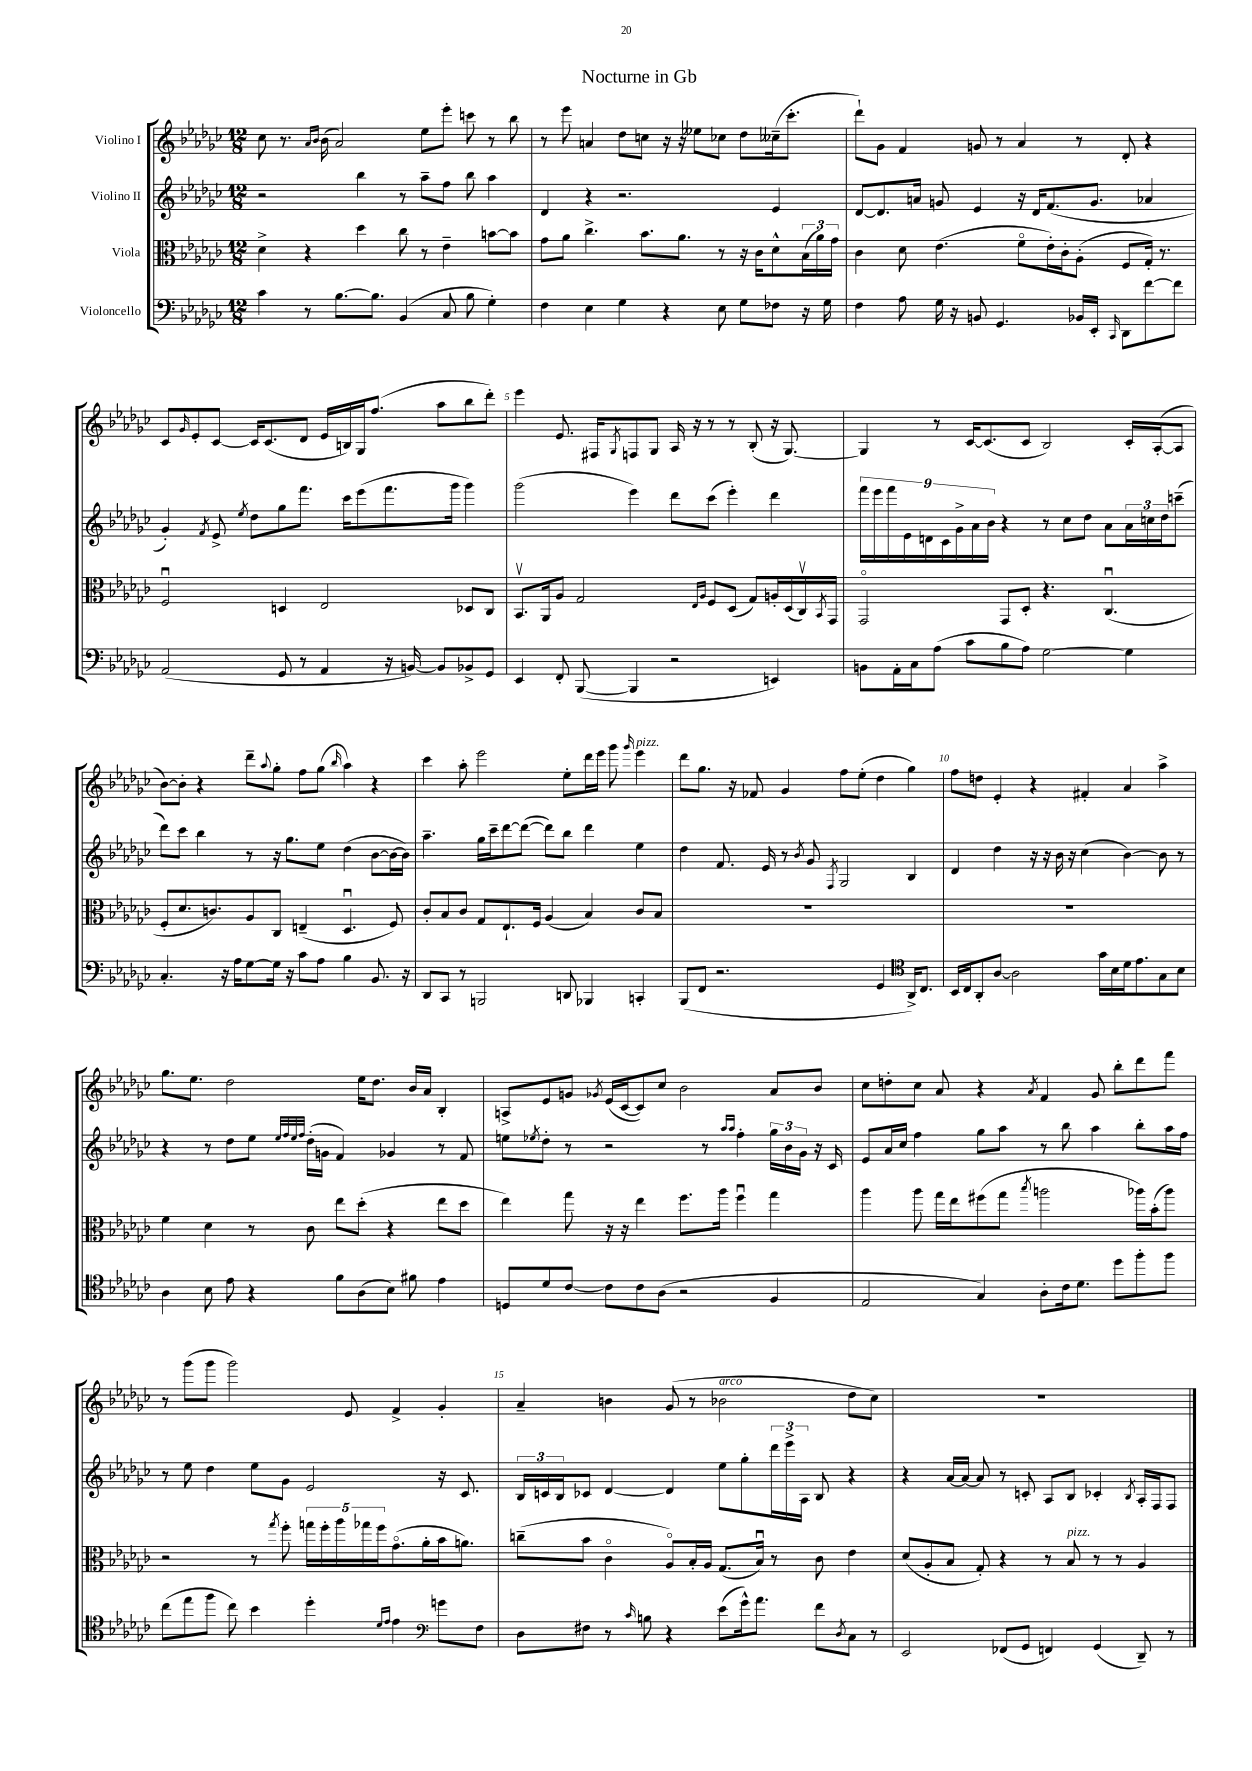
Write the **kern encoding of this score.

**kern	**kern	**kern	**kern
*staff4	*staff3	*staff2	*staff1
*clefF4	*clefC3	*clefG2	*clefG2
*k[b-e-a-d-g-c-]	*k[b-e-a-d-g-c-]	*k[b-e-a-d-g-c-]	*k[b-e-a-d-g-c-]
*M12/8	*M12/8	*M12/8	*M12/8
4c-\	4d-^\	2r	8cc-\
.	.	.	8.r
8r	4r	.	.
.	.	.	16qqa-/LL
.	.	.	16qqb-/JJ
.	.	.	(16b-\
[8.B-\L	.	.	2a-/)
.	4dd-\	4bb-\	.
8.B-\]J	.	.	.
(4BB-/	8cc-\	8r	.
.	8r	8aa-~\L	8ee-\L
8C-/	4e-~\	8ff\J	8eee-'\J
8B-\	.	8bb-\	8ccc\
4G-'\)	[8b\L	4aa-\	8r
.	8b\]J	.	8bb-\
=	=	=	=
4F\	8g-\L	4d-/	8r
.	8a-\J	.	8eee-\
4E-\	4.cc-^\	4r	4a/
4G-\	.	2.r	8dd-\L
.	8.b-\L	.	8cc\J
4r	.	.	16r
.	8.a-\J	.	16r
.	.	.	8ee--\L
8E-\	8r	.	8cc-\J
8G-\L	16r	.	8dd-\L
.	16c-\LK	.	.
8F-\J	8d-^^\	4e-/	(16cc--~\k
.	.	.	8.ccc-'\J
16r	(24B-\L	.	.
.	24a-\)	.	.
16G-\	.	.	.
.	24g-\JJ	.	.
=	=	=	=
4F\	4c-\	[8d-/L	8ddd-`\L)
.	.	8.d-/]	8g-\J
8A-\	8d-\	.	4f/
.	.	16a/Jk	.
16G-\	(4.e-\	8g/	.
16r	.	.	.
8BB/	.	4e-/	8g/
4.GG-/	.	.	8r
.	8fo\L	16r	4a-/
.	.	16d-/LK	.
.	16e-'\L)	(8.f/	.
.	16c-'\J	.	.
16BB-/LL	(8A-'\J	.	8r
16EE-'/JJ	.	8.g/J	.
16qqCC-/	.	.	.
8DD-\L	8F/L	.	8d-'/
[8f\	16G-'/Jk)	4a-/	4r
.	8.r	.	.
8f\]J	.	.	.
=	=	=	=
(2AA-/	2Fu/	4g-'/)	8c-/L
.	.	.	16qqg-/
.	.	.	8e-'/
.	.	8qf/	.
.	.	8e-^/	[8c-/J
.	.	8qee-/	.
.	.	8dd-\L	16c-/]LK
.	.	.	(8.c-/
8GG-/	4D/	8gg-\	.
8r	.	8.fff\J	8d-/J
4AA-/	2E-/	.	16e-/LL
.	.	16ccc-\LK	16B/)
.	.	(8eee-\	16G-/J
.	.	.	(8.ff/J
16r	.	8.fff\	.
[16BB/)	.	.	.
8BB/]L	.	.	8aa-\L
.	.	16ggg-\Jk	.
8BB-^/	8D-/L	4ggg-\)	8bb-\
8GG-/J	8C-/J	.	8ddd-'\J)
=	=	=	=
4EE-/	8.BB-v/L	(2ggg-\	4eee-\
.	16AA-/k	.	.
8FF'/	8A-/J	.	8.e-/
([8BBB-/	2G-/	.	.
.	.	.	16F#/LK
.	.	.	8qG-/
4BBB-/]	.	4eee-\)	8F/
.	.	.	8G-/J
2r	.	8ddd-\L	16A-/
.	.	.	16r
.	16qqE-/LL	.	.
.	16qqA-/JJ	.	.
.	8F/L	(8ccc-\J	8r
.	(8D-/J	4eee-'\)	8r
.	8G-/L)	.	(8B-'/
4EE/)	16A'/L	4ddd-\	16r
.	(16D-/	.	[8.G-/)
.	16C-v/)	.	.
.	8qBB-/	.	.
.	16GG-/JJ	.	.
=	=	=	=
8BB\L	2GG-o/	18fff\LL	4G-/]
.	.	18eee-\	.
.	.	18fff\	.
16AA-'\L	.	.	.
.	.	18e-\	.
16C-\J	.	.	.
.	.	18d\	.
(8A-\J	.	.	8r
.	.	18c-\	.
.	.	18g-^\	.
8c-\L	.	.	[16c-/LK
.	.	18a-\	.
.	.	.	(8.c-/]
.	.	18b-\JJ	.
8B-\	8GG-/L	4r	.
8A-\J)	8D-'/J	.	8c-/J
[2G-\	4.r	8r	2B-/)
.	.	8cc-\L	.
.	.	8dd-\J	.
.	(4.C-u/	8a-\L	.
4G-\]	.	24a-\L	16c-'/LL
.	.	24cc\	.
.	.	.	([16A-'/J
.	.	24dd-\J	.
.	.	(8ccc~\J	8A-/]J
=	=	=	=
4.C-'/	8F'/L	8ddd-\L)	[8b-\L)
.	8.d-/	8ccc-\J	8b-'\]J
.	.	4bb-\	4r
.	8.c/)	.	.
16r	.	.	.
16A-\LK	.	.	.
[8G-\	8A-/	8r	8ddd-~\L
.	.	.	8qqaa-/
16G-\]Jk	8C-/J	16r	8gg-'\J
16r	.	8.gg-\L	.
8c-\L	(4E~/	.	8ff\L
8A-\J	.	8ee-\J	(8gg-\J
.	.	.	16qqbb-/
4B-\	4.D-u/	(4dd-\	4aa-\)
8.BB-/	.	[8b-\L	4r
.	8F/)	16b-\_L	.
16r	.	16b-\]JJ)	.
=	=	=	=
8DD-/L	8c-'/L	4.aa-~\	4ccc-\
8CC-/J	8B-/	.	.
8r	8c-/J	.	8aa-'\
2BBB/	8G-/L	16gg-\LL	2eee-\
.	.	16ccc-~\J	.
.	8.E-`/	[8ddd-\	.
.	.	(8ddd-\_J	.
.	16F/Jk	.	.
.	(4A-/	8ddd-\]L)	.
8DD/	.	8bb-\J	8ee-'\L
4BBB-/	4B-/)	4ddd-\	16ddd-\L
.	.	.	16eee-\JJ
.	.	.	8ggg-\
.	.	.	16qqggg-/
4CC'/	8c-/L	4ee-\	4eee-\
.	8B-/J	.	.
=	=	=	=
(8BBB-/L	1.r	4dd-\	8ddd-\L
8FF/J	.	.	8.gg-\J
2.r	.	8.f/	.
.	.	.	16r
.	.	.	8f-/
.	.	16e-/	.
.	.	8r	4g-/
.	.	8qb-/	.
.	.	8g-/	.
.	.	8qF/	.
.	.	2G-/	8ff\L
.	.	.	(8ee-'\J
4GG-/	.	.	4dd-\
*clefC4	*	*	*
16AA-^/LK)	.	4B-/	4gg-\)
8.C-/J	.	.	.
=	=	=	=
16BB-/LL	1.r	4d-/	8ff\L
16C-/J	.	.	.
8AA-'/	.	.	8dd\J
[8A-/J	.	4dd-\	4e-'/
2A-\]	.	.	.
.	.	16r	4r
.	.	16r	.
.	.	16b-\	.
.	.	16r	.
.	.	(4cc-\	4f#'/
16g-\LL	.	.	.
16B-\	.	.	.
16d-\J	.	[4b-\)	4a-/
8.e-\	.	.	.
8G-\	.	8b-\]	4aa-^\
8B-\J	.	8r	.
=	=	=	=
4A-\	4f\	4r	8.gg-\L
.	.	.	8.ee-\J
8B-\	4d-\	8r	.
8e-\	.	8dd-\L	2dd-\
4r	8r	8ee-\J	.
.	.	32qqee-/LLL	.
.	.	32qqff/	.
.	.	32qqee-/	.
.	.	32qqff/JJJ	.
.	8c-\	(16dd-'\LL	.
.	.	16g\JJ	.
8f\L	8ee-\L	4f/)	.
(8A-\	(8dd-'\J	.	16ee-\LK
.	.	.	8.dd-\J
8B-\J)	4r	4g-/	.
8f#\	.	.	16b-/LL
.	.	.	16a-/JJ
4e-\	8ee-\L	8r	4B-'/
.	8dd-\J	8f/	.
=	=	=	=
8D/L	4ee-\)	8ee\L	8A^/L
.	.	8qee-/	.
8d-/	.	8dd-'\J	8e-/
[8c-/J	8gg-\	8r	8g/J
.	.	.	8qg-/
8c-\]L	16r	2r	(16e-/LL
.	16r	.	[16c-/J
8c-\	4ee-\	.	8c-/])
(8A-\J	.	.	8cc-/J
2r	8.ff\L	.	2b-\
.	.	8r	.
.	16aa-\Jk	.	.
.	.	16qqaa-/LL	.
.	.	16qqaa-/JJ	.
.	4ffu\	4ff'\	.
4F/	4gg-\	24gg-\LL	8a-/L
.	.	24b-\	.
.	.	24g-\JJ	.
.	.	16r	8b-/J
.	.	16c-/	.
=	=	=	=
2E-/	4aa-\	8e-/L	8cc-\L
.	.	16a-/L	8dd'\
.	.	16cc-/JJ	.
.	8aa-\	4ff\	8cc-\J
.	16gg-\LL	.	8a-/
.	16ee-\J	.	.
4G-/)	(8ff#\	8gg-\L	4r
.	8gg-\J	8aa-\J	.
.	8qbb-/	.	8qa-/
8A-'\L	2aa\	8r	4f/
16c-\k	.	8bb-\	.
8.d-\J	.	.	.
.	.	4aa-\	8g-/
8dd-\L	.	.	8bb-'\L
8ff'\	16aa-\LL)	8bb-'\L	8ddd-\
.	(16b-'\J	.	.
8ff\J	8aa-\J)	16aa-\L	8fff\J
.	.	16ff\JJ	.
=	=	=	=
(8cc-\L	2r	8r	8r
8ee-\	.	8ee-\	(8ggg-\L
8ff\J	.	4dd-\	8ggg-\J
8cc-\)	.	.	2ggg-\)
4b-\	8r	8ee-\L	.
.	8qgg-/	.	.
.	8ff'\	8g-\J	.
4dd-'\	20gg\LL	2e-/	.
.	20ff'\	.	.
.	20aa-\	.	.
.	.	.	8e-/
.	20gg-\	.	.
.	20ff\J	.	.
16qqd-/LL	.	.	.
16qqe-/JJ	.	.	.
4e-\	(8.g-o\	.	4f^/
.	16a-'\L	.	.
*clefF4	*	*	*
8g\L	16b-\J	16r	4g-'/
.	8.a\J)	8.c-/	.
8F\J	.	.	.
=	=	=	=
8D-\L	(8cc~\L	24B-/LL	4a-~/
.	.	24c/	.
.	.	24B-/J	.
8F#\J	8b-\J	8c-/J	.
8r	4c-o\	[4d-/	4b\
16qqc-/	.	.	.
8B\	.	.	.
4r	8A-o/L)	4d-/]	(8g-/
.	16B-'/L	.	8r
.	16A-/JJ	.	.
(8e-\L	(8.G-/L	8ee-\L	2b-\
16g-^^\k)	.	8gg-'\	.
8.a-\J	16B-u/Jk)	.	.
.	8r	24ddd-\L	.
.	.	24eee-^\	.
.	.	24A-\JJ	.
8f\L	8c-\	8B-/	.
8qD-/	.	.	.
8C-\J	4e-\	4r	8dd-\L
8r	.	.	8cc-\J)
=	=	=	=
2EE-/	(8d-/L	4r	1.r
.	8A-'/	.	.
.	8B-/J	[16a-/LL	.
.	.	16a-/_JJ	.
.	8G-'/)	8a-/]	.
(8FF-/L	4r	8r	.
8GG-/J	.	8c'/	.
4FF/)	8r	8A-/L	.
.	8B-/	8B-/J	.
(4GG-/	8r	4c-'/	.
.	8r	.	.
.	.	8qB-/	.
8DD-~/)	4A-/	16A-'/LL	.
.	.	16F/J	.
8r	.	8F/J	.
==	==	==	==
*-	*-	*-	*-
